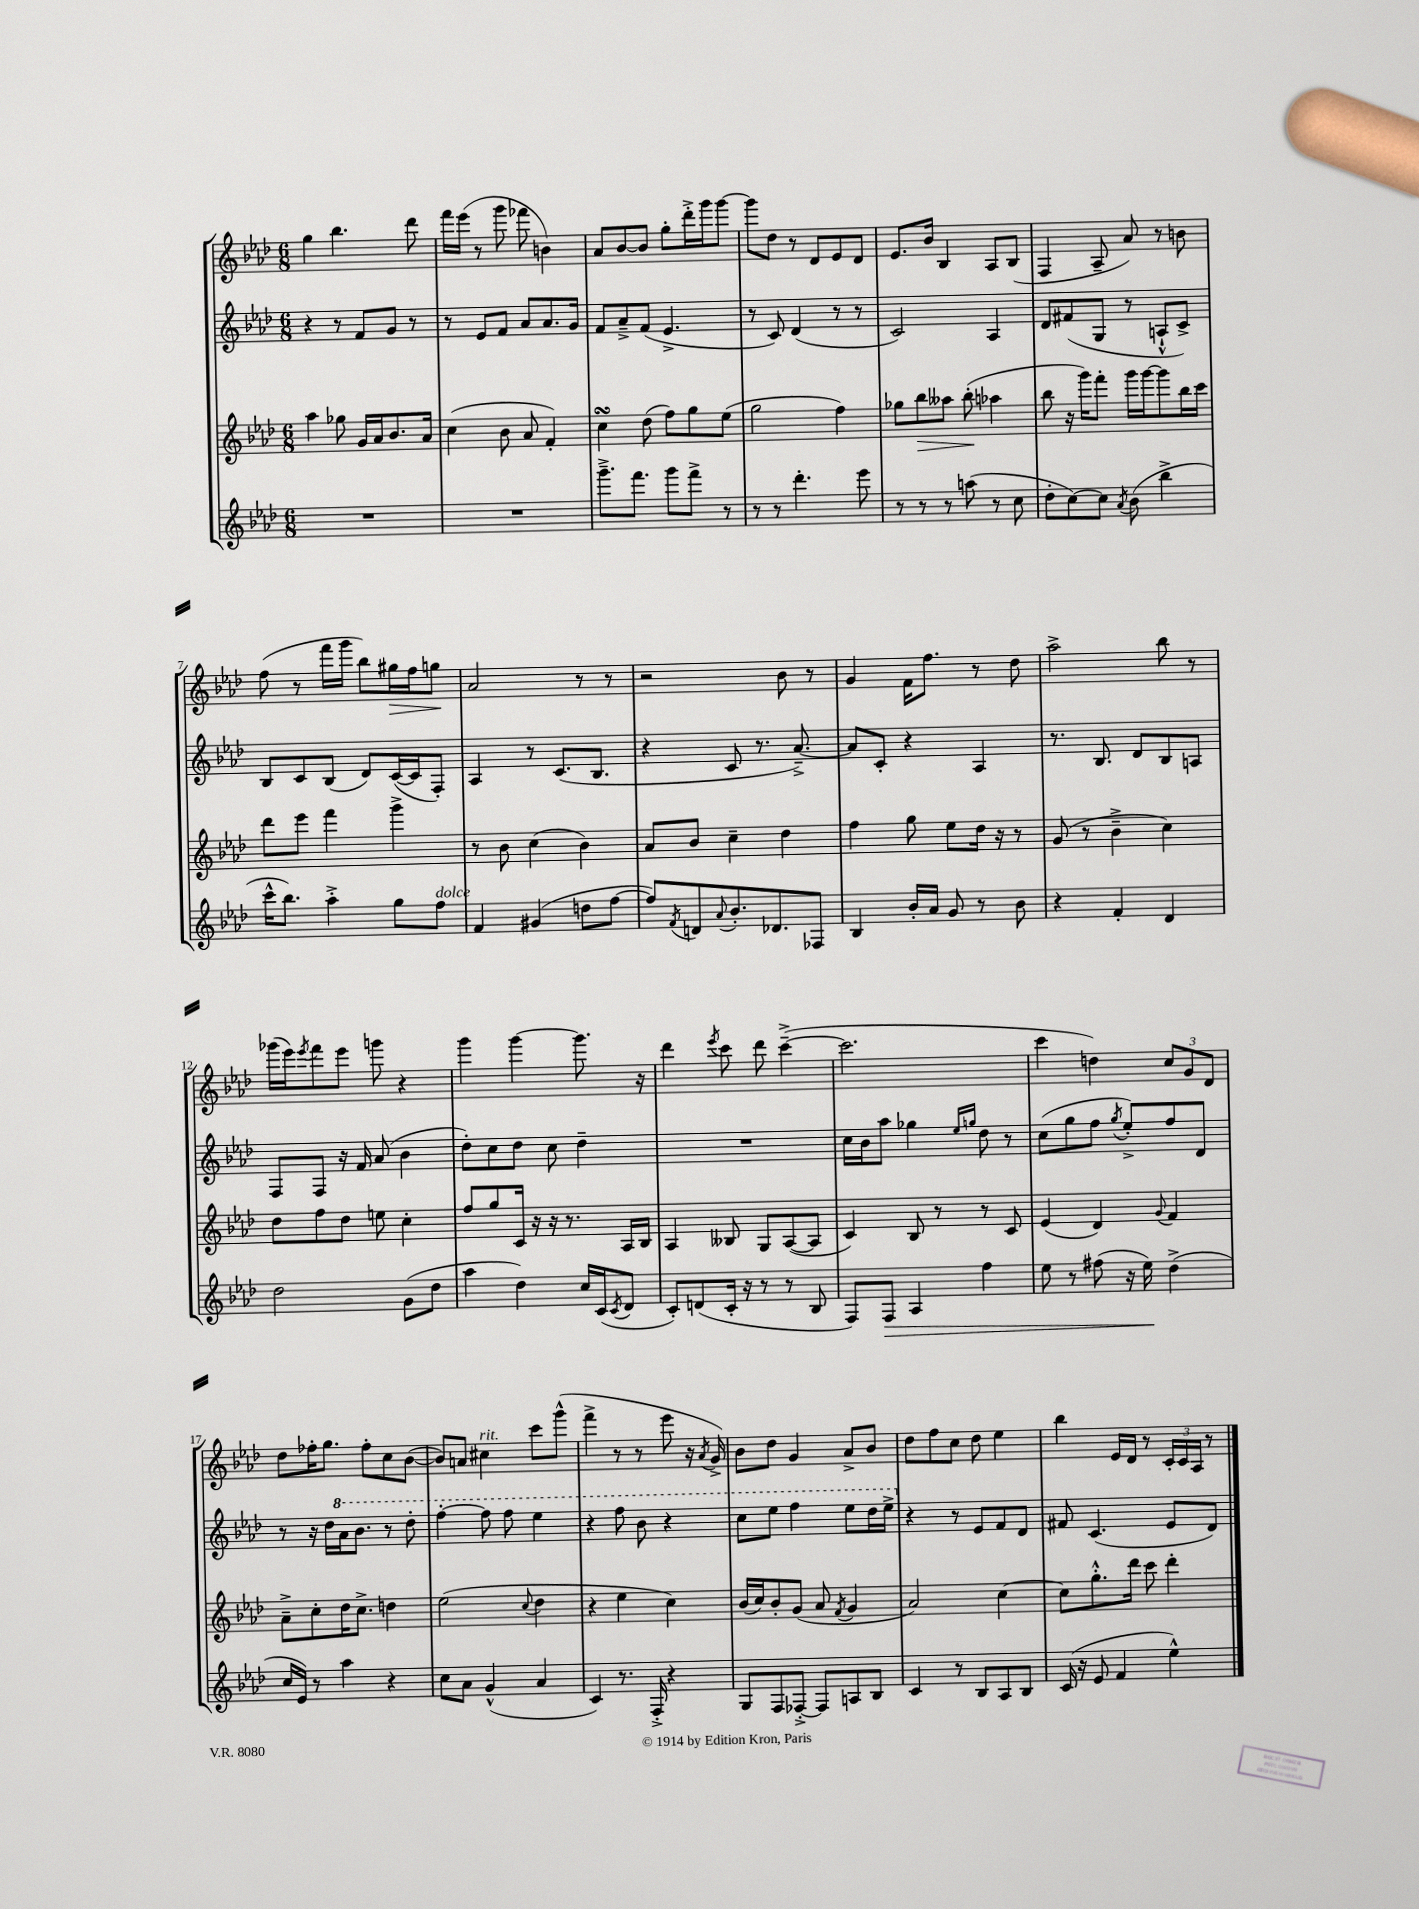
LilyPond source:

<<
\new StaffGroup <<
\new Staff = "s0" {
    \clef treble \key aes \major \numericTimeSignature \time 6/8
    g''4 bes''4. des'''8 |
    f'''16 ees'''16( r8 g'''8 fes'''8 b'4) |
    aes'8 bes'8~ bes'8 g''8-. des'''16-.-> g'''16 g'''8~ |
    g'''8 des''8 r8 des'8 ees'8 des'8 |
    ees'8. bes'16 bes4 aes8 bes8( |
    f4 aes8-- aes'8) r8 b'8 |
    f''8( r8 f'''16 g'''16 bes''8) gis''16\> f''16 g''8\! |
    aes'2 r8 r8 |
    r2 bes'8 r8 |
    g'4 f'16 f''8. r8 des''8 |
    aes''2-> bes''8 r8 |
    ges'''16( ees'''16) \acciaccatura { ees'''8 } f'''8 ees'''8 g'''8 r4 |
    g'''4 g'''4~ g'''8. r16 |
    des'''4 \acciaccatura { ees'''8 } c'''8 des'''8 c'''4~--->( |
    c'''2. |
    c'''4 d''4) \tuplet 3/2 { c''8 g'8 des'8 } |
    des''8 fes''16-. g''8. fes''8-. c''8 bes'8~( |
    bes'8) a'8 cis''4^\markup { \italic "rit." } c'''8 g'''8-^( |
    f'''4-> r8 r8 ees'''8 r16 \acciaccatura { aes'8 } g'16->) |
    bes'8 des''8 g'4 aes'8-> bes'8 |
    des''8 f''8 c''8 des''8 ees''4 |
    bes''4 ees'16 des'16 r8 \tuplet 3/2 { c'16-. c'16 aes16 } r8 \bar "|." |
}
\new Staff = "s1" {
    \clef treble \key aes \major \numericTimeSignature \time 6/8
    r4 r8 f'8 g'8 r8 |
    r8 ees'8 f'8 aes'8 aes'8. g'16 |
    f'8 aes'8---> f'8( ees'4.-> |
    r8 c'8) des'4( r8 r8 |
    c'2) aes4 |
    des'8 fis'8( g8 r8 a8-!-^ c'8->) |
    bes8 c'8 bes8( des'8) c'16~( c'16 f8-.) |
    aes4 r8 c'8.( bes8. |
    r4 c'8 r8. aes'8.~--->) |
    aes'8 c'8-. r4 aes4 |
    r8. bes8. des'8 bes8 a8 |
    f8 f8 r16 f'16 aes'8( bes'4 |
    des''8-.) c''8 des''8 c''8 des''4-- |
    R2. |
    c''16 bes'16 aes''8 ges''4 \grace { ees''16 g''16 } des''8 r8 |
    c''8( g''8 f''8 \acciaccatura { g''8 } ees''8-.->) f''8 des'8 |
    r8 r16 des''16 \ottava #1 aes''16 bes''8. r8 des'''8-. |
    f'''4~-. f'''8 f'''8 ees'''4 |
    r4 f'''8 bes''8 r4 |
    c'''8 ees'''8 f'''4 ees'''8 des'''16 ees'''16-> \ottava #0 |
    r4 r8 ees'8 f'8 des'8 |
    fis'8 c'4.( ees'8 des'8) \bar "|." |
}
\new Staff = "s2" {
    \clef treble \key aes \major \numericTimeSignature \time 6/8
    aes''4 ges''8 g'16 aes'16 bes'8. aes'16 |
    c''4( bes'8 aes'8 f'4-.) |
    c''4\turn des''8( f''8) g''8 ees''8( |
    g''2 f''4) |
    ges''8 bes''8\> aeses''8 bes''8-.\!( aes''4 |
    bes''8 r16 g'''16) f'''8-. g'''16 g'''16~ g'''8 bes''16 c'''16 |
    des'''8 ees'''8 f'''4 g'''4-> |
    r8 bes'8 c''4( bes'4) |
    aes'8 bes'8 c''4-- des''4 |
    f''4 g''8 ees''8 des''16 r16 r8 |
    g'8( r8 bes'4---> c''4) |
    des''8 f''8 des''8 e''8 c''4-. |
    f''8 g''8 c'16 r16 r16 r8. aes16 bes16 |
    aes4 beses8 g8 aes8~( aes8 |
    c'4) bes8 r8 r8 c'8 |
    ees'4( des'4) \appoggiatura { g'8 } f'4 |
    aes'8---> c''8-. des''16 c''8.-> d''4 |
    ees''2( \appoggiatura { c''8 } des''4 |
    r4 ees''4 c''4) |
    bes'16( c''16) bes'8-. g'8( aes'8 \acciaccatura { f'8 } g'4 |
    aes'2) c''4~ |
    c''8 g''8.-.-^ des'''16 c'''8 des'''4-. \bar "|." |
}
\new Staff = "s3" {
    \clef treble \key aes \major \numericTimeSignature \time 6/8
    R2. |
    R2. |
    g'''8.---> f'''8. g'''8 f'''8-> r8 |
    r8 r8 des'''4.-. ees'''8 |
    r8 r8 r8 a''8( r8 c''8 |
    des''8-. c''8~) c''8 \acciaccatura { aes'8 } bes'8( bes''4-> |
    c'''16-^ bes''8.) aes''4-.-> g''8 f''8^\markup { \italic "dolce" } |
    f'4 gis'4( d''8 f''8~ |
    f''8) \acciaccatura { f'8 } d'8 \appoggiatura { aes'8 } bes'8.-. des'8. fes8 |
    bes4 bes'16-. aes'16 g'8 r8 bes'8 |
    r4 f'4-. des'4 |
    des''2 g'8( des''8 |
    aes''4 des''4) c''16 c'16( \acciaccatura { c'8 } des'8 |
    c'8-.) d'8( c'16-. r16 r8 r8 bes8 |
    f8) f8\> aes4 f''4 |
    ees''8 r8 fis''8( r16 ees''16\!) des''4->( |
    c''16 ees'16) r8 aes''4 r4 |
    c''8 aes'8 g'4-^( aes'4 |
    c'4) r8. f16-.-> r4 |
    g8 f8 fes8~-.-> fes8 a8 bes8 |
    c'4 r8 bes8 aes8 bes8 |
    c'16( r16 ees'8 f'4 ees''4-^) \bar "|." |
}
>>
>>
